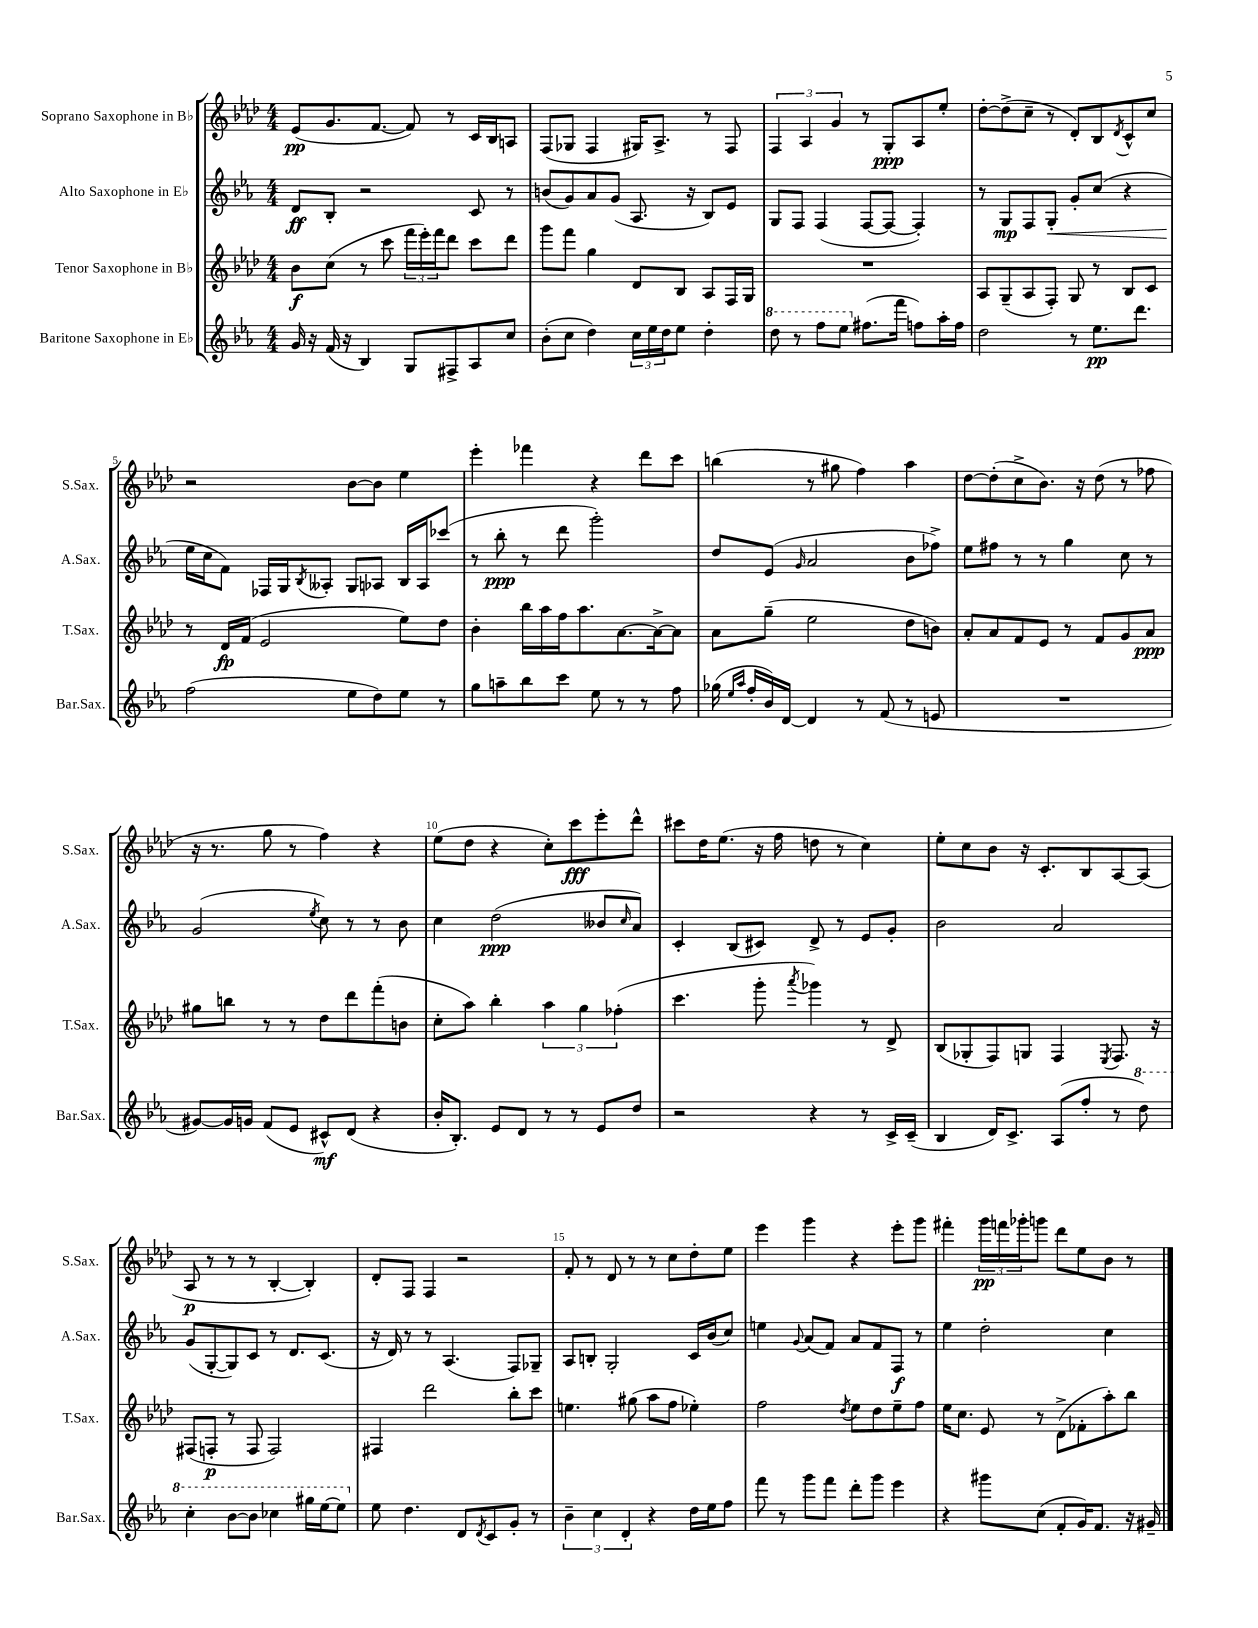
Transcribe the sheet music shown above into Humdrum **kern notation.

**kern	**dynam	**kern	**dynam	**kern	**dynam	**kern	**dynam
*part4	*part4	*part3	*part3	*part2	*part2	*part1	*part1
*staff4	*staff4	*staff3	*staff3	*staff2	*staff2	*staff1	*staff1
*I"Baritone Saxophone in E♭	*	*I"Tenor Saxophone in B♭	*	*I"Alto Saxophone in E♭	*	*I"Soprano Saxophone in B♭	*
*I'Bar.Sax.	*	*I'T.Sax.	*	*I'A.Sax.	*	*I'S.Sax.	*
*clefG2	*	*clefG2	*	*clefG2	*	*clefG2	*
*k[b-e-a-]	*	*k[b-e-a-d-]	*	*k[b-e-a-]	*	*k[b-e-a-d-]	*
*M4/4	*	*M4/4	*	*M4/4	*	*M4/4	*
=1	=1	=1	=1	=1	=1	=1	=1
16g/	.	8b-\L	f	8d/L	ff	(8e-/L	pp
16r	.	.	.	.	.	.	.
(16f/	.	(8cc\J	.	8B-'/J	.	8.g/	.
16r	.	.	.	.	.	.	.
4B-/)	.	8r	.	2r	.	.	.
.	.	.	.	.	.	[8.f/J	.
.	.	8ccc\	.	.	.	.	.
8G/L	.	24fff\LL	.	.	.	8f/])	.
.	.	24eee-'\)	.	.	.	.	.
.	.	24fff\J	.	.	.	.	.
8F#X^/	.	8ddd-\J	.	.	.	8r	.
8A-/	.	8ccc\L	.	8c/	.	16c/LL	.
.	.	.	.	.	.	16B-/J	.
8cc/J	.	8ddd-\J	.	8r	.	8An/J	.
=2	=2	=2	=2	=2	=2	=2	=2
(8b-'\L	.	8ggg\L	.	(8bn/L	.	(8F/L	.
8cc\J	.	8fff\J	.	8g/)	.	8G-X/J	.
4dd\)	.	4gg\	.	8a-/	.	4F/	.
.	.	.	.	(8g/J	.	.	.
24cc\LL	.	8d-/L	.	8.A-/	.	16G#X/KL)	.
24ee-\	.	.	.	.	.	.	.
.	.	.	.	.	.	8.A-^/J	.
24dd\J	.	.	.	.	.	.	.
8ee-\J	.	8B-/J	.	.	.	.	.
.	.	.	.	16r	.	.	.
4dd'\	.	8A-/L	.	8B-/L)	.	8r	.
.	.	16F/L	.	8e-/J	.	8F/	.
.	.	16G/JJ	.	.	.	.	.
=3	=3	=3	=3	=3	=3	=3	=3
*8va	*	*	*	*	*	*	*
8ddd\	.	1r	.	8G/L	.	6F/	.
8r	.	.	.	8F/J	.	.	.
.	.	.	.	.	.	6A-/	.
8fff\L	.	.	.	(4F/	.	.	.
.	.	.	.	.	.	6g/	.
8eee-\J	.	.	.	.	.	.	.
*X8va	*	*	*	*	*	*	*
(8.ff#X\L	.	.	.	[8F/L	.	8r	.
.	.	.	.	8F/J_	.	8G'/L	ppp
16fff\Jk	.	.	.	.	.	.	.
8ffn\L)	.	.	.	4F'/])	.	8A-/	.
16aa-'\L	.	.	.	.	.	8ee-'/J	.
16ff\JJ	.	.	.	.	.	.	.
=4	=4	=4	=4	=4	=4	=4	=4
2dd\	.	8A-/L	.	8r	.	[8dd-'\L	.
.	.	(8G~/	.	8G/L	mp	(8dd-^\]	.
.	.	8A-/	.	8F/	.	8cc~\J	.
!	!	!	!	!	!LO:HP:b	!	!
.	.	8F'/J)	.	8G'/J	<	8r	.
8r	.	8G/	.	8g'/L	.	8d-'/L)	.
8.ee-\L	pp	8r	.	(8cc/J	.	8B-/	.
.	.	.	.	.	.	8qd-/	.
.	.	8B-/L	.	4r	.	8c^^/	.
8.ddd\J	.	.	.	.	.	.	.
.	.	8c/J	.	.	.	8cc/J	.
!!LO:LB:g=z
=5	=5	=5	=5	=5	=5	=5	=5
(2ff\	.	8r	.	16ee-\LL	.	2r	.
.	.	.	.	16cc\J	[	.	.
.	.	16d-/LL	fp	8f\J)	.	.	.
.	.	(16f/JJ	.	.	.	.	.
.	.	2e-/	.	16F-X/LL	.	.	.
.	.	.	.	16G/J	.	.	.
.	.	.	.	8qB-/	.	.	.
.	.	.	.	8A--X'/J	.	.	.
8ee-\L	.	.	.	8G/L	.	[8b-\L	.
8dd\)	.	.	.	8A-X/J	.	8b-\J]	.
8ee-\J	.	8ee-\L)	.	16B-/LL	.	4ee-\	.
.	.	.	.	16A-/J	.	.	.
8r	.	8dd-\J	.	(8ccc-X/J	.	.	.
=6	=6	=6	=6	=6	=6	=6	=6
8gg\L	.	4b-'\	.	8r	.	4eee-'\	.
8aan~\	.	.	.	8bb-'\	ppp	.	.
8bb-\	.	16bb-\LL	.	8r	.	4fff-X\	.
.	.	16aa-\	.	.	.	.	.
8ccc\J	.	16ff\J	.	8ddd\	.	.	.
.	.	8.aa-\	.	.	.	.	.
8ee-\	.	.	.	2ggg'\)	.	4r	.
8r	.	[8.a-\	.	.	.	.	.
8r	.	.	.	.	.	8ddd-\L	.
.	.	16a-^\k_	.	.	.	.	.
8ff\	.	8a-\J]	.	.	.	8ccc\J	.
=7	=7	=7	=7	=7	=7	=7	=7
(16gg-X\	.	8a-\L	.	8dd/L	.	(4bbn\	.
16qqee-/LL	.	.	.	.	.	.	.
16qqaa-/JJ	.	.	.	.	.	.	.
16ff'/LL	.	.	.	.	.	.	.
16b-/)	.	(8gg~\J	.	(8e-/J	.	.	.
[16d/JJ	.	.	.	.	.	.	.
.	.	.	.	16qqg/	.	.	.
4d/]	.	2ee-\	.	2a-/	.	8r	.
.	.	.	.	.	.	8gg#X\	.
8r	.	.	.	.	.	4ff\)	.
(8f/	.	.	.	.	.	.	.
8r	.	8dd-\L	.	8b-\L	.	4aa-\	.
8en/	.	8bn\J)	.	8ff-X^\J)	.	.	.
=8	=8	=8	=8	=8	=8	=8	=8
1r	.	8a-'/L	.	8ee-\L	.	[8dd-\L	.
.	.	8a-/	.	8ff#X\J	.	(8dd-'\]	.
.	.	8f/	.	8r	.	8cc^\	.
.	.	8e-/J	.	8r	.	8.b-\J)	.
.	.	8r	.	4gg\	.	.	.
.	.	.	.	.	.	16r	.
.	.	8f/L	.	.	.	(8dd-\	.
.	.	8g/	.	8cc\	.	8r	.
.	.	8a-/J	ppp	8r	.	8ff-X\	.
!!LO:LB:g=z
=9	=9	=9	=9	=9	=9	=9	=9
[8g#X/L)	.	8gg#X\L	.	(2g/	.	16r	.
.	.	.	.	.	.	8.r	.
16g#/L]	.	8bbn\J	.	.	.	.	.
16gn/JJ	.	.	.	.	.	.	.
(8f/L	.	8r	.	.	.	8gg\	.
8e-/J	.	8r	.	.	.	8r	.
.	.	.	.	8qee-/	.	.	.
8c#X^^/L)	mf	8dd-\L	.	8cc\)	.	4ff\)	.
(8d/J	.	8ddd-\	.	8r	.	.	.
4r	.	(8fff'\	.	8r	.	4r	.
.	.	8bn\J	.	8b-\	.	.	.
=10	=10	=10	=10	=10	=10	=10	=10
16b-'/KL	.	8cc'\L	.	4cc\	.	(8ee-\L	.
8.B-'/J)	.	.	.	.	.	.	.
.	.	8aa-\J)	.	.	.	8dd-\J	.
8e-/L	.	4bb-'\	.	(2dd\	ppp	4r	.
8d/J	.	.	.	.	.	.	.
8r	.	6aa-\	.	.	.	8cc'\L)	.
8r	.	.	.	.	.	8ccc\	fff
.	.	6gg\	.	.	.	.	.
8e-/L	.	.	.	8b--X/L	.	8eee-'\	.
.	.	(6ff-X'\	.	.	.	.	.
.	.	.	.	16qqcc/	.	.	.
8dd/J	.	.	.	8a-/J)	.	8ddd-^^\J	.
=11	=11	=11	=11	=11	=11	=11	=11
2r	.	4.ccc\	.	4c'/	.	8ccc#X\L	.
.	.	.	.	.	.	16dd-\K	.
.	.	.	.	.	.	(8.ee-\J	.
.	.	.	.	(8B-/L	.	.	.
.	.	8ggg'\	.	8c#X/J)	.	16r	.
.	.	.	.	.	.	16ff\	.
.	.	8qaaa-/	.	.	.	.	.
4r	.	4ggg-X\)	.	8d^/	.	8ddn\	.
.	.	.	.	8r	.	8r	.
8r	.	8r	.	8e-/L	.	4cc\)	.
16c^/LL	.	8d-^/	.	8g'/J	.	.	.
(16c~/JJ	.	.	.	.	.	.	.
=12	=12	=12	=12	=12	=12	=12	=12
4B-/	.	(8B-/L	.	2b-\	.	8ee-'\L	.
.	.	8G-X'/	.	.	.	8cc\	.
16d/KL)	.	8F/)	.	.	.	8b-\J	.
8.c^/J	.	.	.	.	.	.	.
.	.	8Gn/J	.	.	.	16r	.
.	.	.	.	.	.	8.c'/L	.
(8A-/L	.	4F/	.	2a-/	.	.	.
8ff'/J	.	.	.	.	.	8B-/	.
.	.	8qE-/	.	.	.	.	.
8r	.	8.F/	.	.	.	[8A-/	.
*8va	*	*	*	*	*	*	*
8ddd\)	.	.	.	.	.	(8A-/J]	.
.	.	16r	.	.	.	.	.
!!LO:LB:g=z
=13	=13	=13	=13	=13	=13	=13	=13
4ccc'\	.	(8F#X/L	.	(8g/L	.	8A-/	p
.	.	8Fn'/J	p	[8G'/	.	8r	.
[8bb-\L	.	8r	.	8G/])	.	8r	.
8bb-\J]	.	8F/	.	8c/J	.	8r	.
4ccc-X\	.	2F/)	.	8r	.	[4B-'/	.
.	.	.	.	8.d/L	.	.	.
16ggg#X\LL	.	.	.	.	.	4B-'/])	.
[16eee-\J	.	.	.	(8.c/J	.	.	.
8eee-\J]	.	.	.	.	.	.	.
=14	=14	=14	=14	=14	=14	=14	=14
*X8va	*	*	*	*	*	*	*
8ee-\	.	4F#X/	.	16r	.	8d-'/L	.
.	.	.	.	16d/)	.	.	.
4.dd\	.	.	.	8r	.	8F/J	.
.	.	2ddd-\	.	8r	.	4F/	.
.	.	.	.	(4.A-/	.	.	.
8d/L	.	.	.	.	.	2r	.
8qd/	.	.	.	.	.	.	.
8c/	.	.	.	.	.	.	.
8g'/J	.	8bb-'\L	.	8F/L)	.	.	.
8r	.	8ccc\J	.	8G-X~/J	.	.	.
=15	=15	=15	=15	=15	=15	=15	=15
6b-~\	.	4.een\	.	8A-/L	.	8f'/	.
.	.	.	.	8Bn'/J	.	8r	.
6cc\	.	.	.	.	.	.	.
.	.	.	.	2G'/	.	8d-/	.
6d'/	.	.	.	.	.	.	.
.	.	(8gg#X\	.	.	.	8r	.
4r	.	8aa-\L	.	.	.	8r	.
.	.	8ff\J	.	.	.	8cc\L	.
16dd\LL	.	4ee-X'\)	.	16c/LL	.	8dd-'\	.
16ee-\J	.	.	.	(16b-/J	.	.	.
8ff\J	.	.	.	8cc/J)	.	8ee-\J	.
=16	=16	=16	=16	=16	=16	=16	=16
8fff\	.	2ff\	.	4een\	.	4eee-\	.
8r	.	.	.	.	.	.	.
.	.	.	.	8qqg/	.	.	.
8ggg\L	.	.	.	(8a-/L	.	4ggg\	.
8fff\J	.	.	.	8f/J)	.	.	.
.	.	8qdd-/	.	.	.	.	.
8ddd'\L	.	8ee-\L	.	8a-/L	.	4r	.
8ggg\J	.	8dd-\	.	8f/	.	.	.
4eee-\	.	8ee-~\	.	8F/J	f	8eee-'\L	.
.	.	8ff\J	.	8r	.	8ggg\J	.
=17	=17	=17	=17	=17	=17	=17	=17
4r	.	16ee-\KL	.	4ee-\	.	4fff#X'\	.
.	.	8.cc\J	.	.	.	.	.
8ggg#X\L	.	8e-/	.	2dd'\	.	24ggg\LL	pp
.	.	.	.	.	.	24fffn\	.
.	.	.	.	.	.	24ggg-X'\J	.
(8cc\J	.	8r	.	.	.	8gggn\J	.
8f'/L	.	(8d-^\L	.	.	.	8ddd-\L	.
16g/K)	.	8f-X'\	.	.	.	8ee-\	.
8.f/J	.	.	.	.	.	.	.
.	.	8aa-'\)	.	4cc\	.	8b-\J	.
16r	.	8bb-\J	.	.	.	8r	.
16g#X~/	.	.	.	.	.	.	.
==	==	==	==	==	==	==	==
*-	*-	*-	*-	*-	*-	*-	*-
